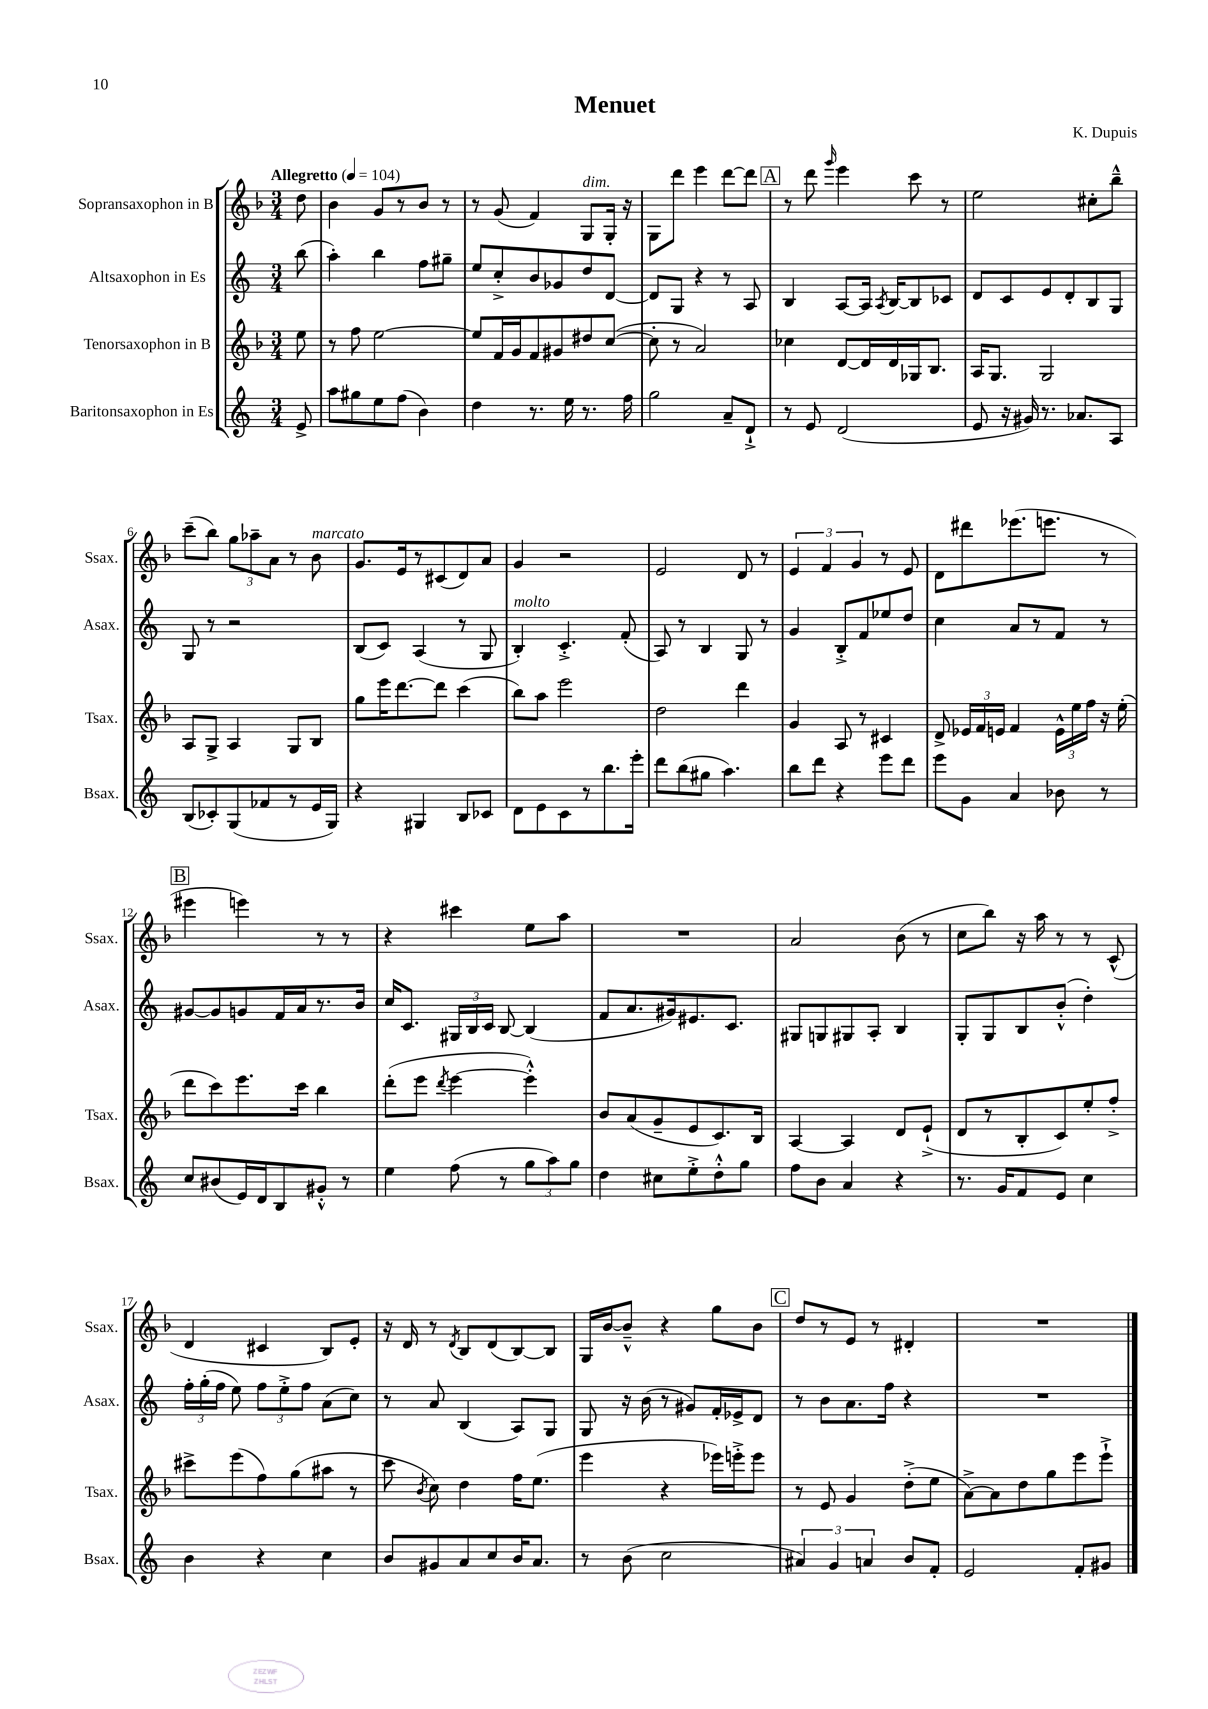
\header { title = "Menuet" composer = "K. Dupuis" }
<<
\new StaffGroup <<
\new Staff = "s0" \with { instrumentName = "Sopransaxophon in B" shortInstrumentName = "Ssax." } {
    \clef treble \key f \major \numericTimeSignature \time 3/4 \partial 8 \tempo "Allegretto" 4 = 104
    \autoBeamOff d''8 |
    bes'4 g'8[ r8 bes'8] r8 |
    r8 g'8( f'4) g8[^\markup { \italic "dim." } g16]-. r16 |
    g8[ d'''8] e'''4 d'''8[~ d'''8] |
    \mark \markup { \box "A" } r8 d'''8 \grace { g'''16 } e'''4 c'''8 r8 |
    e''2 cis''8[-. bes''8]---^ |
    c'''8[--( bes''8]) \tuplet 3/2 { g''8[ aes''8-- a'8] } r8 bes'8^\markup { \italic "marcato" } |
    g'8.[ e'16 r8 cis'8( d'8) a'8] |
    g'4 r2 |
    e'2 d'8 r8 |
    \tuplet 3/2 { e'4 f'4 g'4 } r8 e'8 |
    d'8[ dis'''8 ees'''8.( e'''8.] r8 |
    \mark \markup { \box "B" } eis'''4 e'''4) r8 r8 |
    r4 cis'''4 e''8[ a''8] |
    R2. |
    a'2 bes'8( r8 |
    c''8[ bes''8]) r16 a''16 r8 r8 c'8-^( |
    d'4 cis'4 bes8[) e'8]-. |
    r16 d'16 r8 \acciaccatura { d'8 } bes8[ d'8( bes8~) bes8] |
    g16[ bes'16~ bes'8]---^ r4 g''8[ bes'8] |
    \mark \markup { \box "C" } d''8[ r8 e'8] r8 dis'4-. |
    R2. \bar "|." |
}
\new Staff = "s1" \with { instrumentName = "Altsaxophon in Es" shortInstrumentName = "Asax." } {
    \clef treble \key c \major \numericTimeSignature \time 3/4 \partial 8
    \autoBeamOff b''8( |
    a''4-.) b''4 f''8[ gis''8]-- |
    e''8[ c''8-.-> b'8 ges'8 d''8 d'8]~ |
    d'8[ g8] r4 r8 a8 |
    \mark \markup { \box "A" } b4 a8[~ a16] \acciaccatura { a8 } b16[~ b8 ces'8] |
    d'8[ c'8 e'8 d'8-. b8 g8] |
    g8 r8 r2 |
    b8[( c'8]) a4( r8 g8 |
    b4-.^\markup { \italic "molto" }) c'4.-.-> f'8-.( |
    a8) r8 b4 g8 r8 |
    g'4 b8[-.-> f'8 ees''8 d''8] |
    c''4 a'8[ r8 f'8] r8 |
    \mark \markup { \box "B" } gis'8[~ gis'8 g'8 f'16 a'16 r8. b'16] |
    c''16[ c'8.] \tuplet 3/2 { gis16[ b16 c'16] } b8~ b4( |
    f'8[ a'8. gis'16) eis'8. c'8.] |
    gis8[ g8 gis8 a8]-. b4 |
    g8[-. g8 b8 b'8]-.-^( d''4-.) |
    \tuplet 3/2 { f''16[-. g''16-.( f''16] } e''8) \tuplet 3/2 { f''8[ e''8-.-> f''8] } a'8[( c''8]) |
    r8 a'8 b4( a8[) g8] |
    g8 r16 b'16( r8 gis'8[) f'16-. ees'16-> d'8] |
    \mark \markup { \box "C" } r8 b'8[ a'8. f''16] r4 |
    R2. \bar "|." |
}
\new Staff = "s2" \with { instrumentName = "Tenorsaxophon in B" shortInstrumentName = "Tsax." } {
    \clef treble \key f \major \numericTimeSignature \time 3/4 \partial 8
    \autoBeamOff e''8 |
    r8 f''8 e''2~ |
    e''8[ f'16 g'16 f'8 gis'8 dis''8 c''8]~( |
    c''8-. r8 a'2) |
    \mark \markup { \box "A" } ces''4 d'8[~ d'16 d'16 ges16 bes8.] |
    a16[ g8.] g2 |
    a8[ g8]-> a4 g8[ bes8] |
    g''8[ e'''16 d'''8.~ d'''8] c'''4( |
    bes''8[) a''8] e'''2 |
    d''2 d'''4 |
    g'4 a8 r8 cis'4 |
    d'8-> \tuplet 3/2 { ees'16[ f'16 e'16] } f'4 \tuplet 3/2 { e'16[-^ e''16 f''16] } r16 e''16-.( |
    \mark \markup { \box "B" } d'''8[ c'''8) e'''8. c'''16] bes''4 |
    d'''8[-.( e'''8] \acciaccatura { d'''8 } e'''4~ e'''4-.-^) |
    bes'8[ a'8( g'8-- e'8 c'8.) bes16] |
    a4~ a4 d'8[ e'8]-!->( |
    d'8[ r8 bes8-. c'8) e''8-. f''8]-.-> |
    cis'''8[-> e'''8( f''8) g''8( ais''8] r8 |
    c'''8 \acciaccatura { bes'8 } c''8) d''4 f''16[ e''8.]( |
    e'''4 r4 ees'''16[) e'''16-.-> e'''8] |
    \mark \markup { \box "C" } r8 e'8 g'4 d''8[-.->( e''8] |
    a'8[~->) a'8 d''8 g''8 e'''8 e'''8]-!-> \bar "|." |
}
\new Staff = "s3" \with { instrumentName = "Baritonsaxophon in Es" shortInstrumentName = "Bsax." } {
    \clef treble \key c \major \numericTimeSignature \time 3/4 \partial 8
    \autoBeamOff e'8-> |
    a''8[ gis''8 e''8 f''8]( b'4) |
    d''4 r8. e''16 r8. f''16 |
    g''2 a'8[-- d'8]-!-> |
    \mark \markup { \box "A" } r8 e'8 d'2( |
    e'8 r16 gis'16) r8. aes'8.[ a8] |
    b8[( ces'8-.) g8( fes'8 r8 e'16 g16]) |
    r4 gis4 b8[ ces'8] |
    d'8[ e'8 c'8 r8 b''8. e'''16]-. |
    d'''8[ b''8( gis''8] a''4.) |
    b''8[ d'''8] r4 e'''8[ d'''8] |
    e'''8[ g'8] a'4 bes'8 r8 |
    \mark \markup { \box "B" } c''8[ bis'8( e'16) d'16 b8 gis'8]-.-^ r8 |
    e''4 f''8( r8 \tuplet 3/2 { g''8[ a''8) g''8] } |
    d''4 cis''8[ e''8-.-> d''8-.-^ g''8] |
    f''8[ b'8] a'4 r4 |
    r8. g'16[ f'8 e'8] c''4 |
    b'4 r4 c''4 |
    b'8[ gis'8 a'8 c''8 b'16 a'8.] |
    r8 b'8( c''2 |
    \mark \markup { \box "C" } \tuplet 3/2 { ais'4) g'4 a'4 } b'8[ f'8]-. |
    e'2 f'8[-. gis'8] \bar "|." |
}
>>
>>
